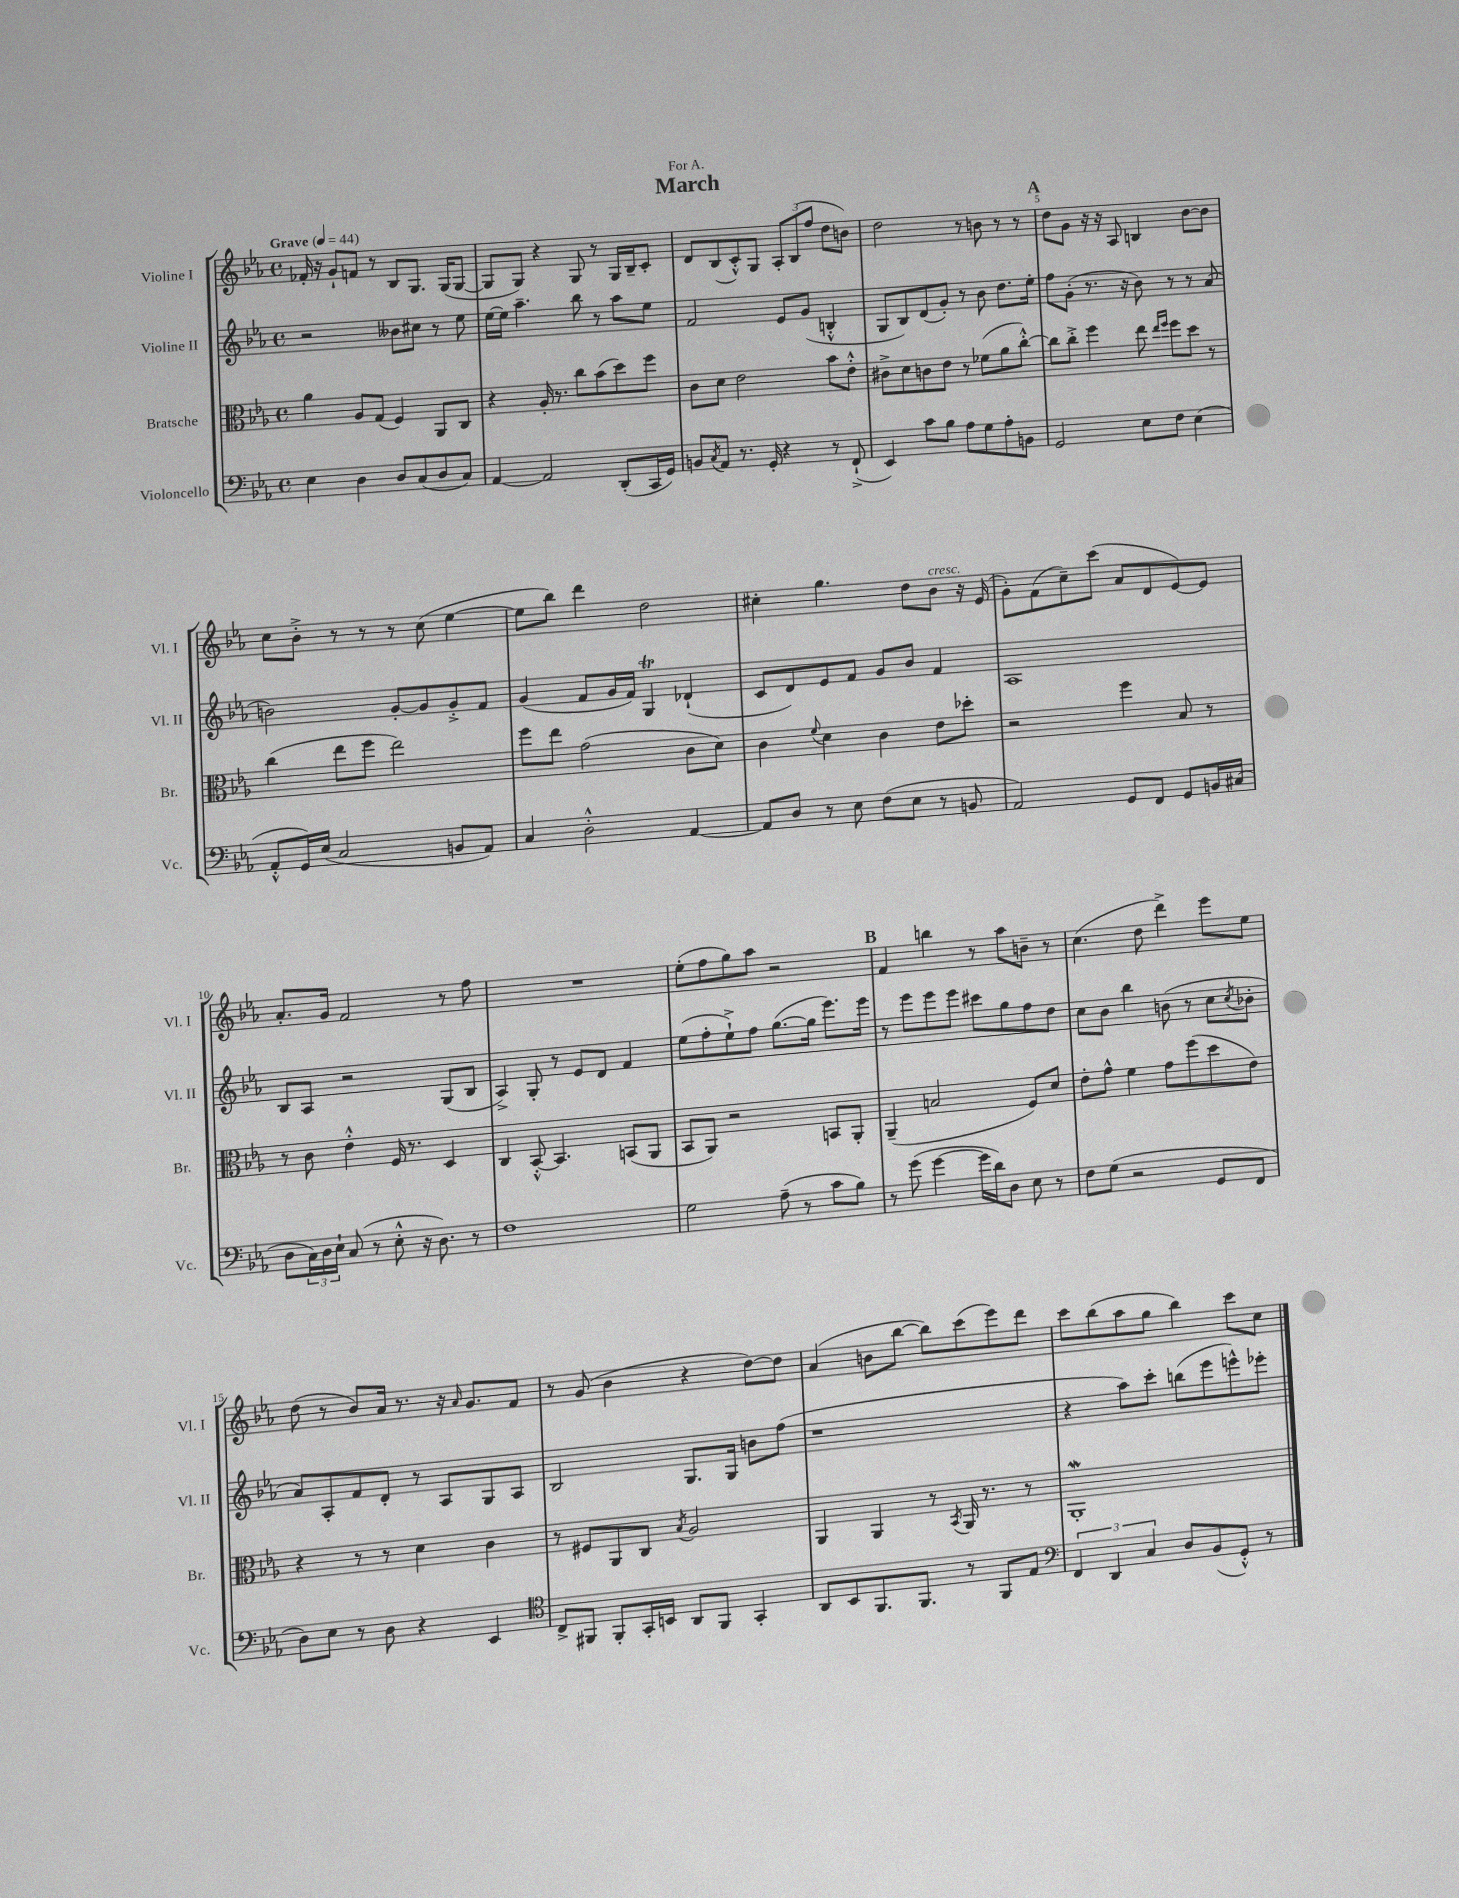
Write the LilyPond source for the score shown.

\header { title = "March" dedication = "For A." }
<<
\new StaffGroup <<
\new Staff = "s0" \with { instrumentName = "Violine I" shortInstrumentName = "Vl. I" } {
    \clef treble \key ees \major \defaultTimeSignature \time 4/4 \tempo "Grave" 4 = 44
    fes'16-. r16 g'8-! f'8 r8 bes8 g8. g16( g8~ |
    g8 g8) r4 g8 r8 g16 bes16-- c'8-. |
    d'8 bes8( c'8-.-^) g8 \tuplet 3/2 { aes8-. bes8( f''8 } d''8 b'8) |
    d''2 r8 b'8 r8 r8 |
    \mark \markup { \bold "A" } d''8 g'8 r16 r16 aes8 b4 bes'8~ bes'8 |
    c''8 bes'8-.-> r8 r8 r8 c''8( ees''4~ |
    ees''8 bes''8) d'''4 d''2 |
    cis''4-. g''4. d''8 bes'8^\markup { \italic "cresc." } r16 ees'16( |
    g'8-.) f'8( c''8--) c'''8( aes'8 d'8 ees'8~) ees'8 |
    aes'8.-. g'16 f'2 r8 f''8 |
    R1 |
    ees''8-.( f''8 g''8) aes''8 r2 |
    \mark \markup { \bold "B" } f'4 b''4 r8 aes''8 b'8-- r8 |
    c''4.( d''8 d'''4->) ees'''8 ees''8 |
    d''8( r8 bes'8) aes'16 r8. r16 \grace { aes'16 } g'8. f'8 |
    r8 g'8( bes'4 r4 d''8~) d''8 |
    aes'4( b'8 bes''8~ bes''8) c'''8( ees'''8) d'''8 |
    c'''8 bes''8( aes''8 g''8 bes''4) c'''8 c''8 \bar "|." |
}
\new Staff = "s1" \with { instrumentName = "Violine II" shortInstrumentName = "Vl. II" } {
    \clef treble \key ees \major \defaultTimeSignature \time 4/4
    r2 beses'8 cis''8 r8 ees''8 |
    ees''16~ ees''16 aes''4.-- bes''8 r8 aes''8 ees''8 |
    f'2 ees'8 g'8( b4-.-^ |
    g8 bes8) d'8( g'8-.) r8 bes'8 d''8. ees''16-. |
    \mark \markup { \bold "A" } f''8 g'8-.( r8. r16 bes'8) r8 r8 aes'8( |
    b'2) g'8~-. g'8 g'8-.-> f'8 |
    g'4( f'8 g'16 f'16) g4\trill des'4-!( |
    c'8 d'8) ees'8 f'8 g'8 bes'8 f'4 |
    aes1 |
    bes8 aes8 r2 g8( bes8 |
    aes4->) g8-. r8 ees'8 d'8 f'4 |
    ees''8( f''8-. ees''8-!->) f''8 g''8.~( g''16 ees'''8.) ees'''16 |
    \mark \markup { \bold "B" } r8 ees'''8 ees'''8 ees'''8 cis'''8 g''8 f''8 d''8 |
    c''8 bes'8 bes''4 b'8( r8 c''8 \acciaccatura { c''8 } bes'8-. |
    aes'8) aes8-. f'8 d'8-. r8 aes8 g8 aes8 |
    bes2 g8. g16 b'8 f''8( |
    r1 |
    r4 aes''8) c'''8-. b''8( ees'''8 e'''8-^) ees'''8-. \bar "|." |
}
\new Staff = "s2" \with { instrumentName = "Bratsche" shortInstrumentName = "Br." } {
    \clef alto \key ees \major \defaultTimeSignature \time 4/4
    aes'4 aes8 g8( f4) aes,8 c8 |
    r4 aes16-. r8. c''8 bes'8( d''8) f''8 |
    c'8 d'8 ees'2 bes'8 ees'8-.-^ |
    cis'8-> d'8 c'8 ees'8 r8 fes'8( aes'8 c''8~-.-^) |
    \mark \markup { \bold "A" } c''8 c''8-.-> f''4 ees''8 \grace { ees''16 f''16 } f''8 d''8 r8 |
    c''4( ees''8 f''8 ees''2) |
    f''8 ees''8 g'2( c'8 d'8) |
    c'4 \appoggiatura { f'8 } d'4 c'4 ees'8 des''8-. |
    r2 f''4 bes8 r8 |
    r8 c'8 ees'4-.-^ f16 r8. d4 |
    c4 bes,8~-.-^ bes,4. b,8( aes,8 |
    bes,8 aes,8) r2 b,8 aes,8-. |
    \mark \markup { \bold "B" } aes,4--( b2 f8) d'8 |
    ees'8-. g'8-^ f'4 g'8 f''8( d''8 ees'8) |
    r4 r8 r8 d'4 c'4 |
    r8 fis8 aes,8 c8 \acciaccatura { bes8 } aes2 |
    aes,4 aes,4 r8 \acciaccatura { bes,8 } aes,16 r8. r8 |
    aes,1-.\mordent \bar "|." |
}
\new Staff = "s3" \with { instrumentName = "Violoncello" shortInstrumentName = "Vc." } {
    \clef bass \key ees \major \defaultTimeSignature \time 4/4
    ees4 d4 d8 c8( d8 c8) |
    aes,4~ aes,2 d,8-.( c,16 g,16) |
    b,8 \acciaccatura { c8 } aes,8 r8. g,16-. r4 r8 f,8-!->( |
    ees,4) c'8 bes8 aes8 g8 aes8-. b,8 |
    \mark \markup { \bold "A" } g,2 ees8 f8 ees4( |
    aes,8-.-^ g,16) ees16( c2 b,8 aes,8) |
    c4 d2-.-^ aes,4~ |
    aes,8 d8 r8 ees8 f8( ees8 r8 b,8 |
    aes,2) g,8 f,8 g,8 b,16 cis16( |
    d8 \tuplet 3/2 { c16) d16 ees16-! } c8( r8 ees8-.-^ r16 d8.) r8 |
    f1 |
    g2 aes8--( r8 c'8 bes8) |
    \mark \markup { \bold "B" } r8 g'8( g'4~ g'16 d'16) d8 ees8 r8 |
    f8 g8( r2 g,8 f,8 |
    d8) ees8 r8 d8 r4 ees,4 |
    \clef tenor c8-> fis,8 fis,8-. g,16-. b,16 aes,8 fis,8 g,4-. |
    aes,8 bes,8 f,8. f,8. r8 f,8 ees8 |
    \clef bass \tuplet 3/2 { f,4 d,4 c4 } d8 bes,8( g,8-.-^) r8 \bar "|." |
}
>>
>>
\layout { \context { \Score \override BarNumber.break-visibility = ##(#f #t #t) barNumberVisibility = #(every-nth-bar-number-visible 5) } }
